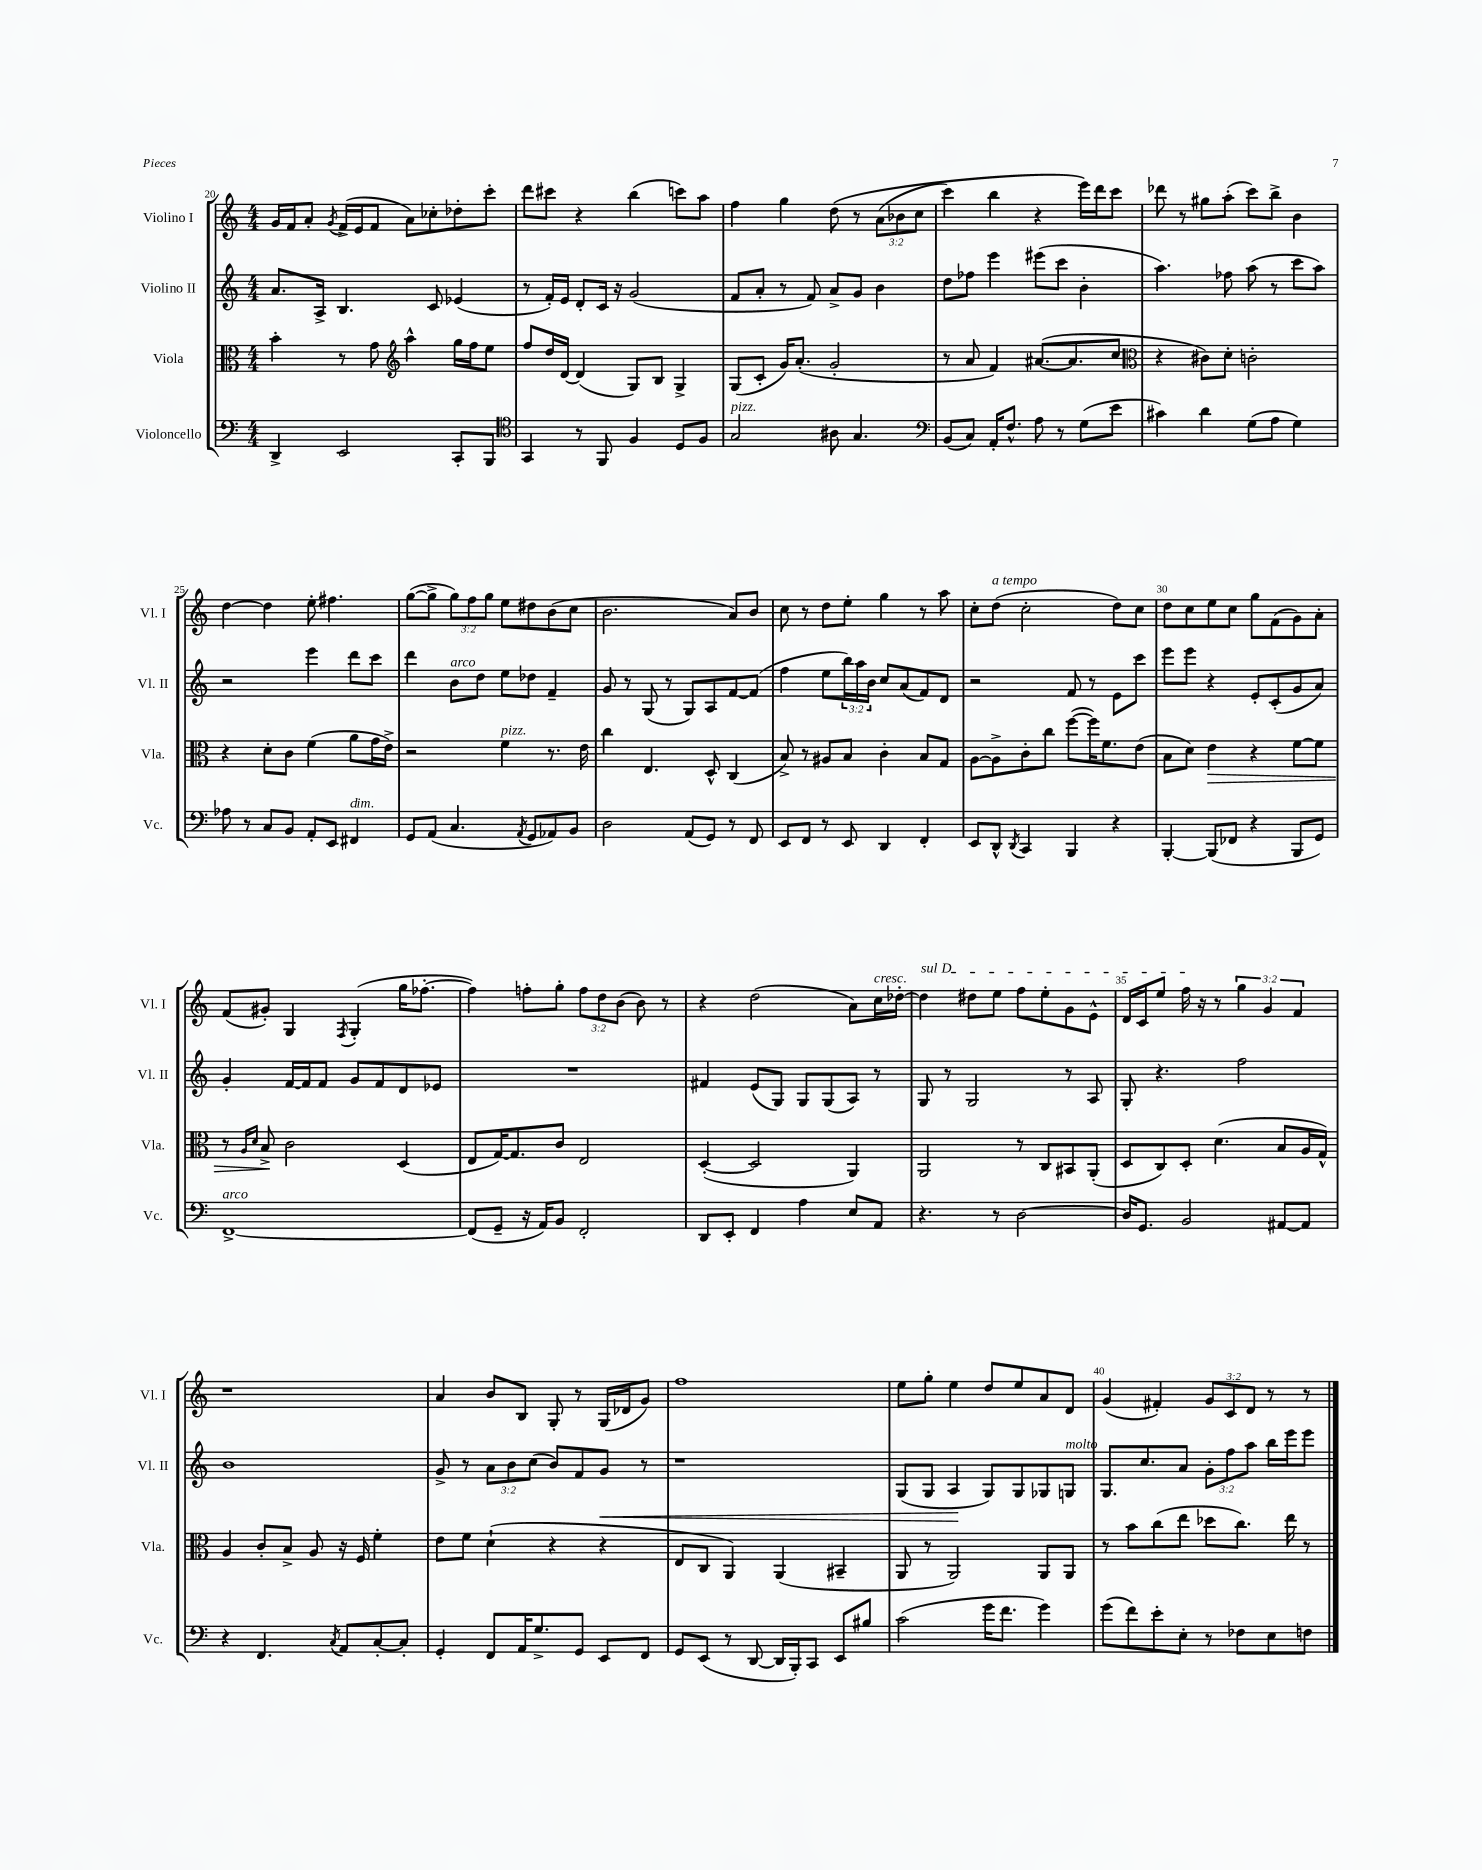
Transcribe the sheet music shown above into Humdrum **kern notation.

**kern	**kern	**kern	**kern
*staff4	*staff3	*staff2	*staff1
*clefF4	*clefC3	*clefG2	*clefG2
*k[]	*k[]	*k[]	*k[]
*M4/4	*M4/4	*M4/4	*M4/4
4DD^/	4b'\	8.a/L	16g/LL
.	.	.	16f/J
.	.	.	8a'/J
.	.	16A^/Jk	.
.	.	.	8qg/
2EE/	8r	4.B/	(16f^/LL
.	.	.	16e/J
.	8g\	.	8f/J
*	*clefG2	*	*
.	4aa^^\	.	8a\L)
.	.	8c/	8cc-'\
8CC'/L	16gg\LL	(4e-/	8dd-'\
.	16ff\J	.	.
8BBB/J	8ee\J	.	8ccc'\J
=	=	=	=
*clefC4	*	*	*
4GG/	8ff/L	8r	8ddd\L
.	16dd/L	16f'/LL)	8ccc#\J
.	[16d/JJ	16e/JJ	.
8r	(4d/]	8d'/L	4r
8FF/	.	16c/Jk	.
.	.	16r	.
4F/	8G/L)	(2g/	(4bb\
.	8B/J	.	.
8D/L	4G^/	.	8ccc\L)
8F/J	.	.	8aa\J
=	=	=	=
2G/	(8G/L	8f/L	4ff\
.	8c'/J	8a'/J	.
.	16g/LK)	8r	4gg\
.	(8.a'/J	.	.
.	.	8f/)	.
8A#\	2g'/	8a^/L	&(8dd\
4.G/	.	8g/J	8r
.	.	4b\	(12a\L
.	.	.	12b-\
.	.	.	12cc\J
=	=	=	=
*clefF4	*	*	*
(8BB/L	8r	8dd\L	4ccc\)
8C/J)	8a/	8ff-\J	.
16AA'/LK	4f/)	4eee\	4bb\
8.F^^/J	.	.	.
8A\	([8.a#/L	(8eee#\L	4r
8r	.	8ccc\J	.
.	8.a#/]	.	.
(8G\L	.	4b'\	16eee\LL&)
.	.	.	16ddd\J
8e\J	8cc/J	.	8ccc\J
=	=	=	=
*	*clefC3	*	*
4c#\)	4r	4.aa\)	8ddd-\
.	.	.	8r
4d\	8c#\L)	.	8gg#\L
.	8d'\J	8ff-\	(8aa'\J
(8G\L	2c'\	(8aa\	8ccc\L)
8A\J	.	8r	8bb^\J
4G\)	.	8ccc\L	4b\
.	.	8aa\J)	.
=	=	=	=
8A-\	4r	2r	[4dd\
8r	.	.	.
8C/L	8d'\L	.	4dd\]
8BB/J	8c\J	.	.
8AA'/L	(4f\	4eee\	8ee'\
8EE/J	.	.	4.ff#\
4FF#/	8a\L	8ddd\L	.
.	16g\L	8ccc\J	.
.	16e^\JJ)	.	.
=	=	=	=
8GG/L	2r	4ddd\	([8gg\L
(8AA/J	.	.	8gg^\]J
4.C/	.	8b\L	12gg\L)
.	.	.	12ff\
.	.	8dd\J	.
.	.	.	12gg\J
.	4f\	8ee\L	8ee\L
8qAA/	.	.	.
8GG/L	.	8dd-\J	8dd#\
8AA-/)	8.r	4f~/	(8b\
8BB/J	.	.	8cc\J
.	16e\	.	.
=	=	=	=
2D\	4cc\	8g/	2.b\
.	.	8r	.
.	4.E/	(8G/	.
.	.	8r	.
(8AA/L	.	8G/L)	.
8GG/J)	8D^^/	8A/	.
8r	(4C/	[8f/	8a/L)
8FF/	.	(8f/]J	8b/J
=	=	=	=
8EE/L	8B^/)	4ff\	8cc\
8FF/J	8r	.	8r
8r	8A#/L	8ee\L	8dd\L
8EE/	8B/J	24bb\L)	8ee'\J
.	.	24aa\	.
.	.	24b\JJ	.
4DD/	4c'\	8cc/L	4gg\
.	.	(8a/	.
4FF'/	8B/L	8f/)	8r
.	8G/J	8d/J	8aa\
=	=	=	=
8EE/L	[8A\L	2r	8cc'\L
8DD^^/J	8A^\]	.	(8dd\J
8qDD/	.	.	.
4CC/	8c'\	.	2cc'\
.	8cc\J	.	.
4BBB/	([8ff\L	8f/	.
.	16ff\]K)	8r	.
.	8.f\	.	.
4r	.	8e\L	8dd\L)
.	(8e\J	8ccc\J	8cc\J
=	=	=	=
[4BBB'/	8B\L	8eee\L	8dd\L
.	8d\J)	8eee\J	8cc\
(8BBB/]L	4e\	4r	8ee\
8FF-/J	.	.	8cc\J
4r	4r	8e'/L	8gg\L
.	.	(8c'/	(8f\
8BBB/L	[8f\L	8g/	8g\)
8GG/J)	8f\]J	8a/J)	8a'\J
=	=	=	=
[1FF^	8r	4g'/	(8f/L
.	16qqA/LL	.	.
.	16qqd/JJ	.	.
.	8B^/	.	8g#'/J)
.	2c\	[16f/LL	4G/
.	.	16f/]J	.
.	.	8f/J	.
.	.	.	8qF/
.	.	8g/L	(4G'/
.	.	8f/	.
.	(4D/	8d/	16gg\LK
.	.	.	[8.ff-'\J
.	.	8e-/J	.
=	=	=	=
(8FF/]L	8E/L	1r	4ff-\])
8GG~/J	[16G/K)	.	.
.	8.G/]	.	.
16r	.	.	8ff'\L
16AA/LK)	.	.	.
8BB/J	8c/J	.	8gg'\J
2FF'/	2E/	.	12ff\L
.	.	.	12dd\
.	.	.	(12b\J
.	.	.	8b\)
.	.	.	8r
=	=	=	=
8DD/L	([4D'/	4f#/	4r
8EE'/J	.	.	.
4FF/	2D/]	(8e/L	(2dd\
.	.	8G/J)	.
4A\	.	8G/L	.
.	.	(8G/	.
8E/L	4AA/)	8A/J)	8a\L)
8AA/J	.	8r	16cc\L
.	.	.	[16dd-'\JJ
=	=	=	=
4.r	2AA/	8G/	4dd-\]
.	.	8r	.
.	.	2G/	8dd#\L
8r	.	.	8ee\J
[2D\	8r	.	8ff\L
.	8C/L	.	8ee'\
.	8BB#/	8r	8g\
.	(8AA'/J	8A/	8e^^\J
=	=	=	=
16D/]LK	8D/L	8G'/	16d/LL
8.GG/J	.	.	16c/J
.	8C/)	4.r	8ee/J
2BB/	8D'/J	.	16ff\
.	.	.	16r
.	(4.d\	.	8r
.	.	2ff\	6gg\
.	.	.	6g/
[8AA#/L	8B/L	.	.
.	.	.	6f/
8AA#/]J	16A/L	.	.
.	16G^^/JJ)	.	.
=	=	=	=
4r	4A/	1b	1r
4.FF/	8c'/L	.	.
.	8B^/J	.	.
.	8A/	.	.
8qC/	.	.	.
8AA/L	16r	.	.
.	16F/	.	.
[8C'/	4f'\	.	.
8C'/]J	.	.	.
=	=	=	=
4GG'/	8e\L	8g^/	4a/
.	8f\J	8r	.
8FF/L	(4d`\	12a\L	8b/L
.	.	12b\	.
16AA/K	.	.	8B/J
.	.	(12cc\J	.
8.G^/	.	.	.
.	4r	8b/L)	8G'/
8GG/J	.	8f/	8r
8EE/L	4r	8g/J	(16G/LL
.	.	.	16d-/J
8FF/J	.	8r	8g/J)
=	=	=	=
8GG/L	8E/L	1r	1ff
(8EE/J	8C/J	.	.
8r	4AA/)	.	.
[8DD/	.	.	.
16DD/]LL	(4AA/	.	.
16BBB'/J)	.	.	.
8CC/J	.	.	.
8EE/L	4BB#~/	.	.
8B#/J	.	.	.
=	=	=	=
(2c\	8AA/	(8G/L	8ee\L
.	8r	8G/J	8gg'\J
.	2AA/)	4A/	4ee\
16g\LK	.	8G/L)	8dd/L
8.f\J	.	.	.
.	.	8G/	8ee/
4g\)	8AA/L	8G-/	8a/
.	8AA/J	8G/J	8d/J
=	=	=	=
(8g\L	8r	8.G/L	(4g/
8f\)	8b\L	.	.
.	.	8.cc/	.
8e'\	(8cc\	.	4f#'/)
8E'\J	8ee\J	8a/J	.
8r	8dd-\L	12g'\L	12g/L
.	.	12ff\	12c/
8F-\L	8.cc\J)	.	.
.	.	12aa\J	12d/J
8E\	.	16bb\LL	8r
.	16ee\	16eee\J	.
8F\J	8r	8eee\J	8r
==	==	==	==
*-	*-	*-	*-
